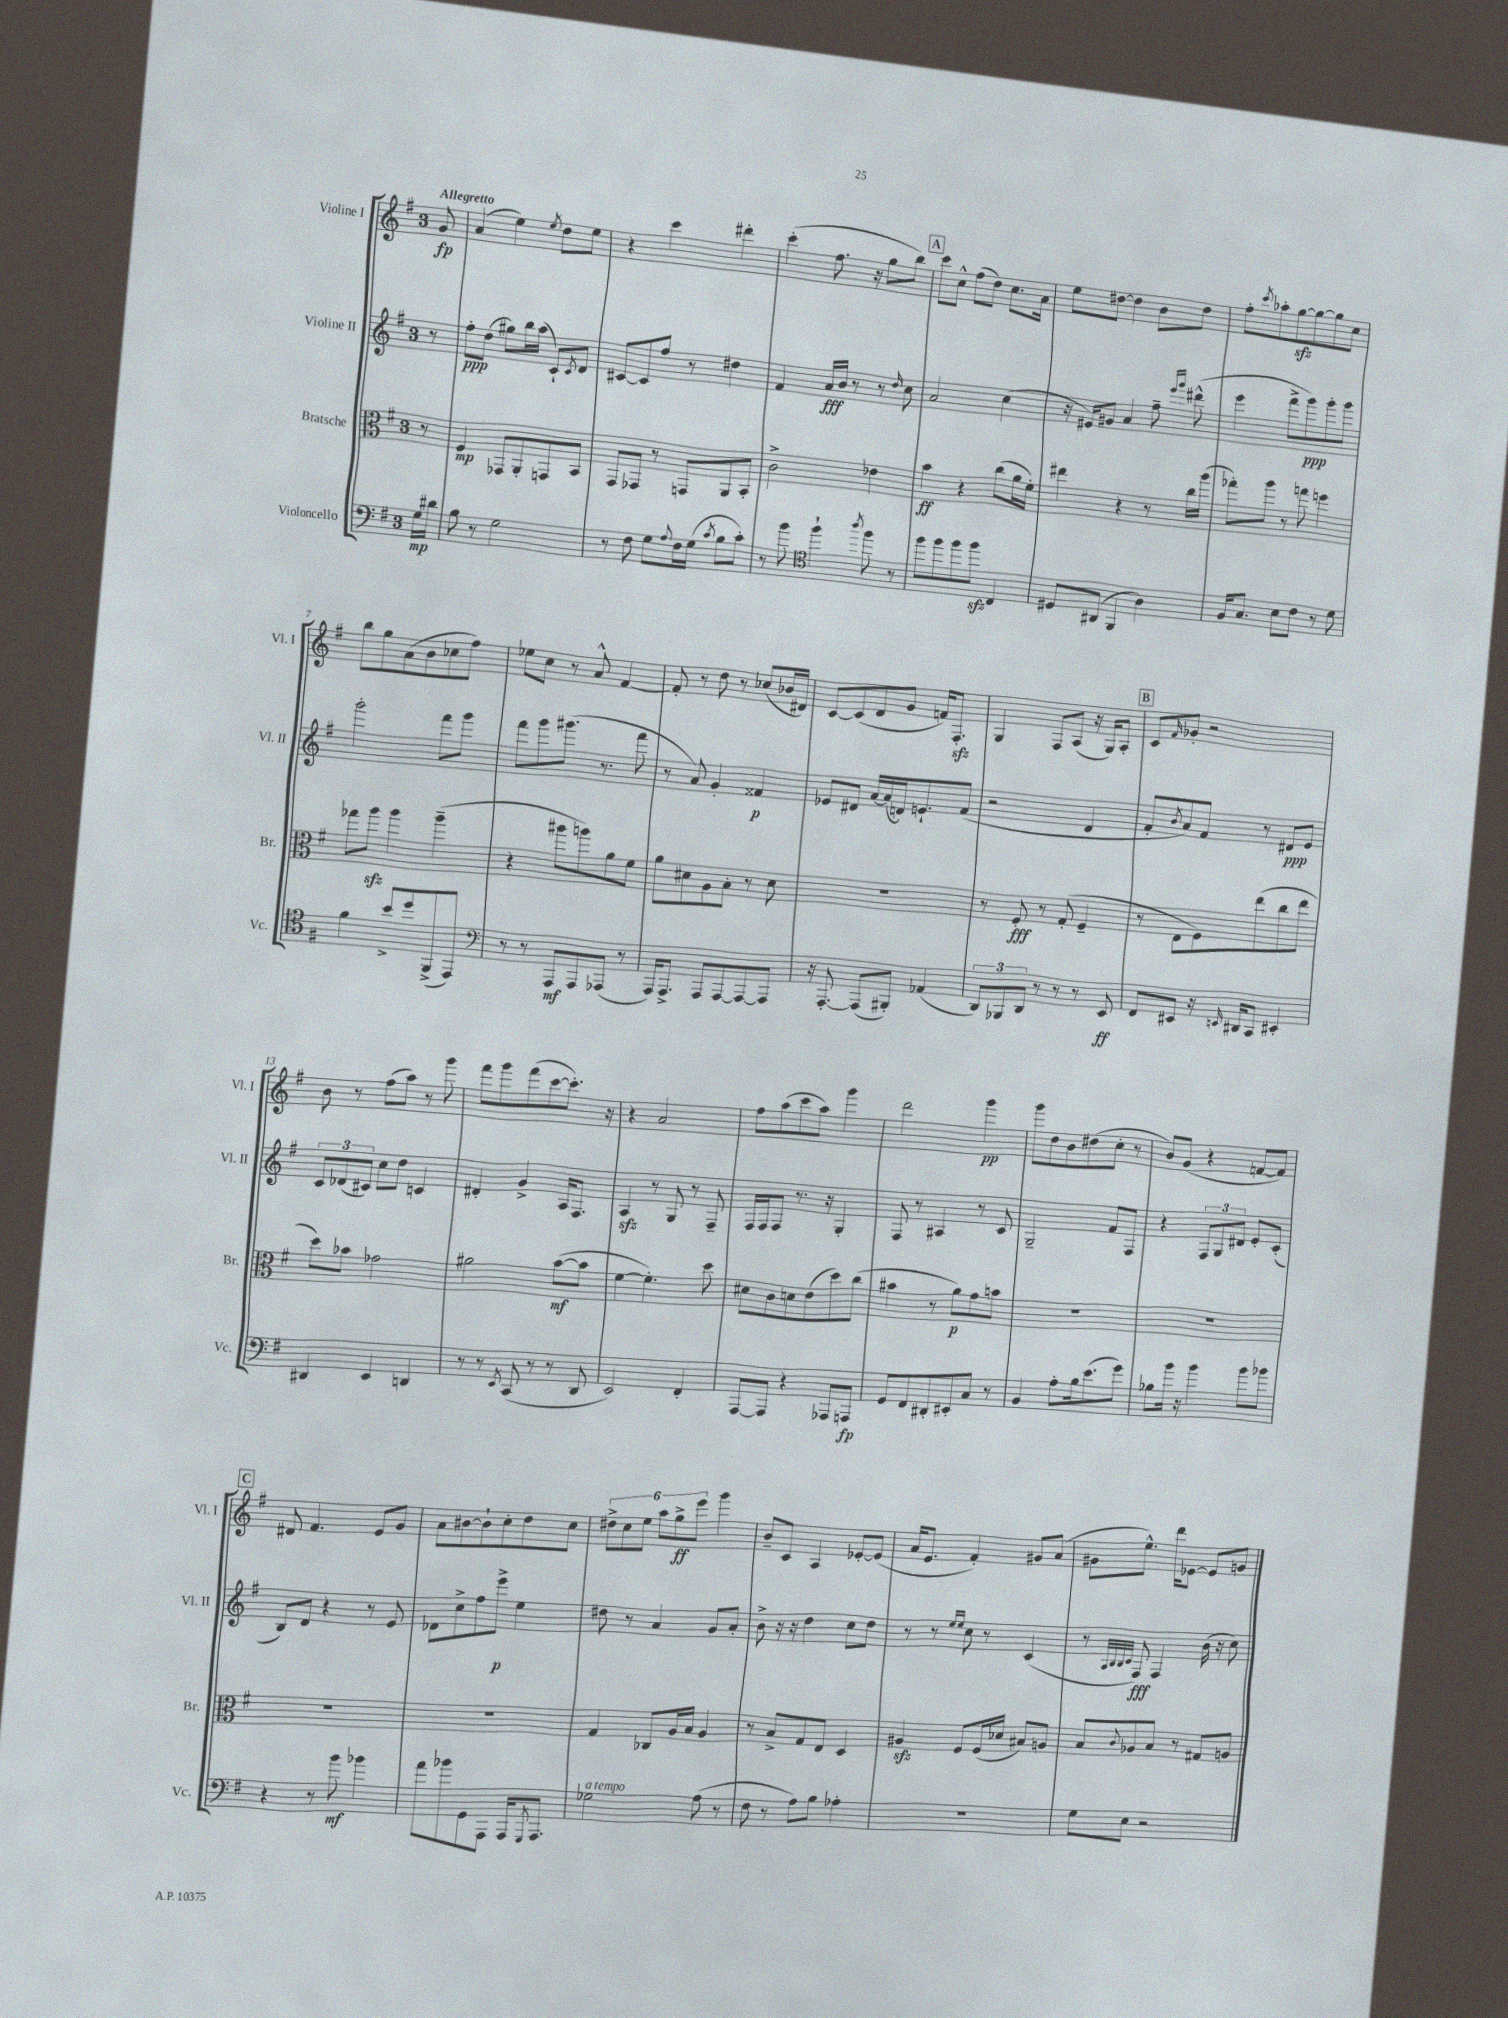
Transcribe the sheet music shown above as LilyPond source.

<<
\new StaffGroup <<
\new Staff = "s0" \with { instrumentName = "Violine I" shortInstrumentName = "Vl. I" } {
    \clef treble \key g \major \once \override Staff.TimeSignature.style = #'single-digit \time 3/4 \partial 8 \tempo "Allegretto"
    g'8\fp |
    a'4( e''4) \acciaccatura { e''8 } d''8 e''8 |
    r4 c'''4 dis'''4-. |
    c'''4-.( fis''8. r16 g''8 b''8) |
    \mark \markup { \box "A" } c'''8 c''8-^ fis''8( d''8) c''8. a'16 |
    e''8 dis''8~ dis''4 b'8 dis''8 |
    fis''8-. \acciaccatura { c'''8 } aes''8-. g''8~\sfz g''8~ g''8 c''8 |
    b''8 g''8 a'8( b'8 ces''8 fis''8) |
    ees''8 c''8 r8 a'8-^ fis'4~ |
    fis'8-. r8 d''8 r8 ces''8( bes'16 dis'16) |
    c'8~ c'8( d'8 g'8 f'16) fis8.-.\sfz |
    g4 fis8 a8( r16 g16) a8-. |
    \mark \markup { \box "B" } c'8 \grace { fis'16 } ges'8-. r2 |
    b'8 r8 fis''8( a''8) r8 g'''8 |
    fis'''8 g'''8 fis'''8( c'''8~ c'''8.-.) r16 |
    r4 a'2 |
    fis''8 a''8( c'''8 a''8) g'''4 |
    d'''2 g'''4\pp |
    g'''8 d''8 b'8 dis''8( c''8-. r8 |
    b'8) g'8( r4 f'8~ f'8) |
    \mark \markup { \box "C" } dis'8 fis'4. e'8 g'8 |
    a'8 bis'8~ bis'8-! c''8-. d''8 c''8 |
    \tuplet 6/4 { dis''8-> c''8 e''8 a''8 g''8->\ff e'''8 } g'''4 |
    b'8-- c'8 a4 ees'8~-. ees'8( |
    a'16 e'8. fis'4-.) gis'8 a'8( |
    gis'8 e''8.-^) d'''16 ees'8~ ees'8 g'8 \bar "|." |
}
\new Staff = "s1" \with { instrumentName = "Violine II" shortInstrumentName = "Vl. II" } {
    \clef treble \key g \major \once \override Staff.TimeSignature.style = #'single-digit \time 3/4 \partial 8
    r8 |
    fis''8-.\ppp d''8( gis''8) b''16 a''16( c'8-!) \acciaccatura { c'8 } d'8 |
    cis'8~ cis'8 fis''8 r8 dis''4 |
    fis'4 a'16\fff b'16 r8 r8 \grace { d''16 } c''8 |
    \mark \markup { \box "A" } a'2 c''4( |
    r16 eis'16) gis'8 a'4 fis''8-- \grace { e'''16 g'''16 } dis'''8-^( |
    e'''4 fis'''8-> g'''8\ppp) g'''8-. g'''8 |
    g'''2-. fis'''8 g'''8 |
    fis'''8 g'''8 gis'''8.( r8. fis'''8 |
    r8 a'8) g'4-. fisis'4\p |
    ees'8 dis'8 a'16~ a'16( d'16) e'8.-! fis'8( |
    r2 d'4 |
    \mark \markup { \box "B" } fis'8-. \acciaccatura { b'8 } a'8) fis'8 r8 dis'8\ppp e'8 |
    \tuplet 3/2 { c'8 des'8( cis'8) } c''8 d''8 c'4 |
    dis'4-. g'4-> a16 fis8. |
    a4\sfz r8 g8 r8 fis8-- |
    fis16 fis16 fis8 r8. r16 g4-. |
    fis8 r8 ais4 r8 c'8 |
    g2-- fis'8 fis8 |
    r4 \tuplet 3/2 { fis8 g8 dis'8 } e'8-. c'8-.( |
    \mark \markup { \box "C" } b8) d'8 r4 r8 e'8 |
    des'8 c''8-> fis''8 e'''8->\p e''4 |
    dis''8 r8 a'4 g'8 a'8-. |
    b'8-> r16 r16 d''4 c''8 d''8 |
    r8 r8 \grace { e''16 e''16 } c''8 r8 c'4( |
    r8 \grace { a32 b32 b32 c'32 } fis8\fff) fis4 b'16( r16 c''8) \bar "|." |
}
\new Staff = "s2" \with { instrumentName = "Bratsche" shortInstrumentName = "Br." } {
    \clef alto \key g \major \once \override Staff.TimeSignature.style = #'single-digit \time 3/4 \partial 8
    r8 |
    fis4\mp ges,8 a,8-. g,8 b,8 |
    g,8 ges,8 r8 g,8 a,8 b,8-. |
    c'2-> ees'4 |
    \mark \markup { \box "A" } b'4\ff r4 c''8( a'16 fis'16-.) |
    eis''4 r4 r8 c''16 a''16( |
    ges''8-.) a''8 r8 g''8 f''4 |
    ges''8 a''8\sfz a''4 a''4--( |
    r4 ais''8 a''8) a'8 fis'8 |
    a'8 dis'8 a8 b8-. r8 dis'8 |
    R2. |
    r8 fis8-.\fff r8 g8-.( fis4-- |
    \mark \markup { \box "B" } r8 e8 fis8) e''8( c''8 e''8 |
    d''8) bes'8 ges'2 |
    ais'2 b'8~\mf( b'8 |
    fis'4~ fis'4.-.) d''8 |
    dis'8 c'8 d'8 e'8( d''8) c''8( |
    bis'4 r8 a'8\p) g'8 b'8 |
    R2. |
    R2. |
    \mark \markup { \box "C" } R2. |
    R2. |
    g4 ces8 a16 b16 a4 |
    r8 b8-> g8 e8 d4 |
    ais4\sfz fis8 fis16( des'16 bis8) a8 |
    b8 \appoggiatura { c'8 } aes8 b8 r8 gis8 a8 \bar "|." |
}
\new Staff = "s3" \with { instrumentName = "Violoncello" shortInstrumentName = "Vc." } {
    \clef bass \key g \major \once \override Staff.TimeSignature.style = #'single-digit \time 3/4 \partial 8
    g16\mp dis'16 |
    b8 r8 g2 |
    r8 fis8 g8 \appoggiatura { a8 } fis16 g16( \acciaccatura { c'8 } b8 c'8-.) |
    r8 b'8 \clef tenor fis''4-! \acciaccatura { a''8 } fis''8 r8 |
    \mark \markup { \box "A" } fis''8 fis''8 fis''8 fis''8\sfz c4 |
    dis8 ais,8( fis,4 a4) |
    fis16 g8. b8 c'8 r8 d'8 |
    fis'4 b'8-> d''8 fis,8->( e,8) |
    \clef bass r8 r8 a,,8\mf a,,8 aes,,8( r8 |
    a,,16) a,,8.-> a,,8 a,,8~ a,,8~ a,,8 |
    r16 a,,8.~-. a,,8( bis,,8-.) aes,4( |
    \tuplet 3/2 { d,8) bes,,8 d,8 } r8 r8 r8 e,8\ff |
    \mark \markup { \box "B" } fis,8 eis,8 r16 \grace { e,16 } dis,16 c,8 eis,4-. |
    dis,4 e,4 d,4 |
    r8 r8 \acciaccatura { e,8 } c,8( r8 r8 d,8 |
    e,2) fis,4-. |
    a,,8~ a,,8 r4 aes,,8 a,,8\fp |
    g,8 fis,8 dis,8-. eis,8-. c8 r8 |
    b,4 a8-. b16 e'8.( g'8) |
    bes8 b'16 r16 b'4 b'8 bes'8 |
    \mark \markup { \box "C" } r4 r8 b'8\mf bes'4 |
    a'8 bes'8 g,8 a,,8 a,,16 \acciaccatura { g,,8 } a,,8. |
    ges2^\markup { \italic "a tempo" } a8( r8 |
    fis8 r8 a8) b8 aes4-. |
    R2. |
    g8 e8 r2 \bar "|." |
}
>>
>>
